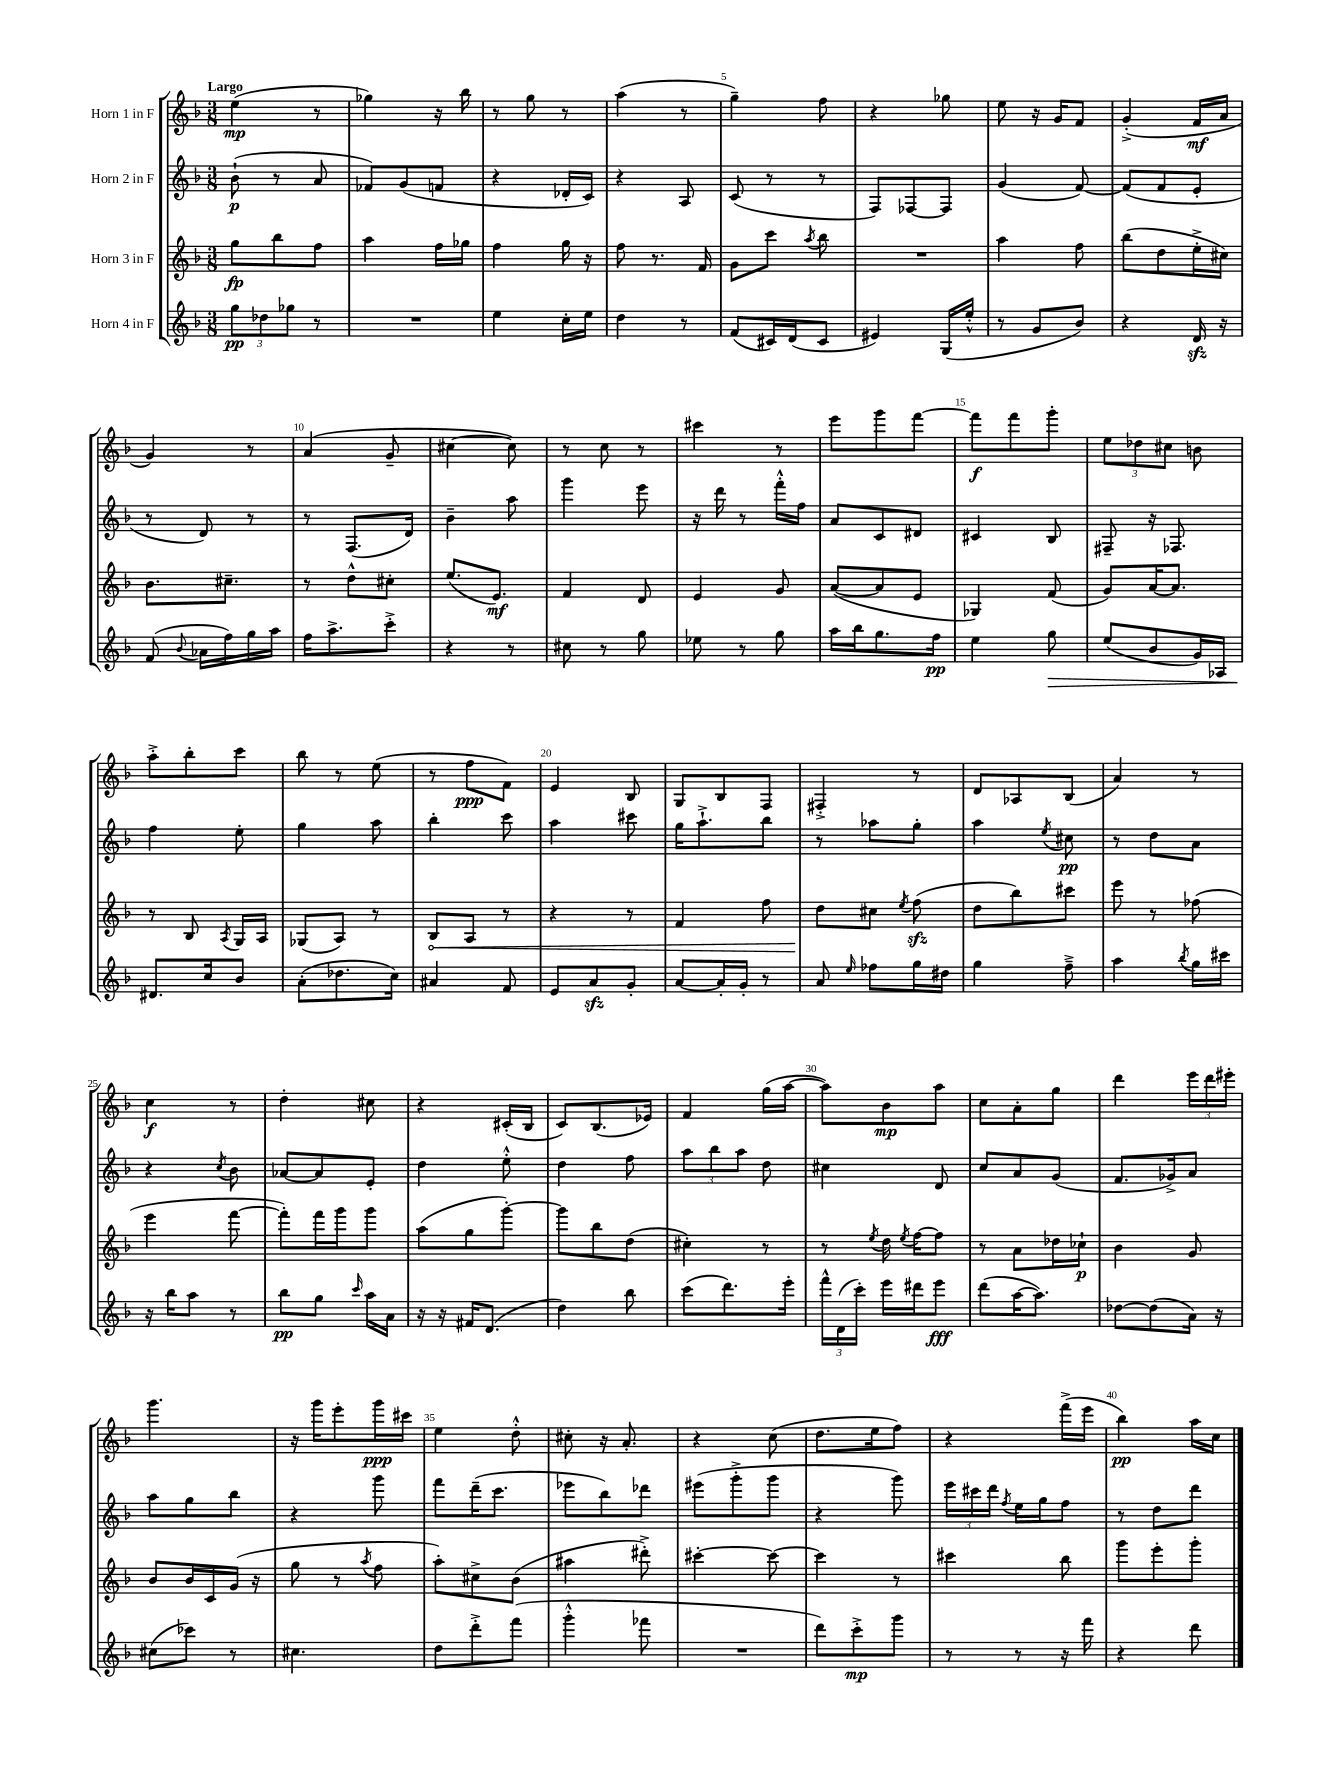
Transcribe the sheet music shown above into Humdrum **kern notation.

**kern	**dynam	**kern	**dynam	**kern	**dynam	**kern	**dynam
*part4	*part4	*part3	*part3	*part2	*part2	*part1	*part1
*staff4	*staff4	*staff3	*staff3	*staff2	*staff2	*staff1	*staff1
*I"Horn 4 in F	*	*I"Horn 3 in F	*	*I"Horn 2 in F	*	*I"Horn 1 in F	*
*clefG2	*	*clefG2	*	*clefG2	*	*clefG2	*
*k[b-]	*	*k[b-]	*	*k[b-]	*	*k[b-]	*
*M3/8	*	*M3/8	*	*M3/8	*	*M3/8	*
=1	=1	=1	=1	=1	=1	=1	=1
!	!	!	!	!	!	!LO:TX:a:B:t=Largo	!
12gg\L	pp	8gg\L	fp	(8b-`\	p	(4ee\	mp
12dd-X\	.	.	.	.	.	.	.
.	.	8bb-\	.	8r	.	.	.
12gg-X\J	.	.	.	.	.	.	.
8r	.	8ff\J	.	8a/	.	8r	.
=2	=2	=2	=2	=2	=2	=2	=2
4.r	.	4aa\	.	8f-X/L)	.	4gg-X\)	.
.	.	.	.	(8g/	.	.	.
.	.	16ff\LL	.	8fn/J	.	16r	.
.	.	16gg-X\JJ	.	.	.	16bb-\	.
=3	=3	=3	=3	=3	=3	=3	=3
4ee\	.	4ff\	.	4r	.	8r	.
.	.	.	.	.	.	8gg\	.
16cc'\LL	.	16gg\	.	16d-X'/LL	.	8r	.
16ee\JJ	.	16r	.	16c/JJ)	.	.	.
=4	=4	=4	=4	=4	=4	=4	=4
4dd\	.	8ff\	.	4r	.	(4aa\	.
.	.	8.r	.	.	.	.	.
8r	.	.	.	8A/	.	8r	.
.	.	16f/	.	.	.	.	.
=5	=5	=5	=5	=5	=5	=5	=5
(8f/L	.	8g\L	.	(8c/	.	4gg~\)	.
16c#X/L)	.	8ccc\J	.	8r	.	.	.
(16d/J	.	.	.	.	.	.	.
.	.	8qaa/	.	.	.	.	.
8c#/J	.	8bb-\	.	8r	.	8ff\	.
=6	=6	=6	=6	=6	=6	=6	=6
4e#X/)	.	4.r	.	8F/L)	.	4r	.
.	.	.	.	[8F-X/	.	.	.
(16G/LL	.	.	.	8F-/J]	.	8gg-X\	.
16ee'^^/JJ	.	.	.	.	.	.	.
=7	=7	=7	=7	=7	=7	=7	=7
8r	.	4aa\	.	(4g/	.	8ee\	.
8g/L	.	.	.	.	.	16r	.
.	.	.	.	.	.	16g/KL	.
8b-/J)	.	8ff\	.	[8f/)	.	8f/J	.
=8	=8	=8	=8	=8	=8	=8	=8
4r	.	(8bb-\L	.	(8f/L]	.	(4g'^/	.
.	.	8dd\	.	8f/	.	.	.
16dzz/	.	16ee'^\L	.	8e'/J	.	16f/LL	mf
16r	.	16cc#X\JJ)	.	.	.	16a/JJ	.
!!LO:LB:g=z
=9	=9	=9	=9	=9	=9	=9	=9
(8f/	.	8.b-\L	.	8r	.	4g/)	.
8qqb-/	.	.	.	.	.	.	.
16a-X\LL	.	.	.	8d/)	.	.	.
16ff\)	.	8.cc#X~\J	.	.	.	.	.
16gg\	.	.	.	8r	.	8r	.
16aa\JJ	.	.	.	.	.	.	.
=10	=10	=10	=10	=10	=10	=10	=10
16ff\KL	.	8r	.	8r	.	(4a/	.
8.aa^\	.	.	.	.	.	.	.
.	.	8dd^^\L	.	(8.F/L	.	.	.
8ccc'^\J	.	8cc#X'\J	.	.	.	8g~/	.
.	.	.	.	16d/Jk)	.	.	.
=11	=11	=11	=11	=11	=11	=11	=11
4r	.	(8.ee/L	.	4b-~\	.	[4cc#X\	.
.	.	8.e/J)	mf	.	.	.	.
8r	.	.	.	8aa\	.	8cc#\])	.
=12	=12	=12	=12	=12	=12	=12	=12
8cc#X\	.	4f/	.	4ggg\	.	8r	.
8r	.	.	.	.	.	8cc\	.
8gg\	.	8d/	.	8eee\	.	8r	.
=13	=13	=13	=13	=13	=13	=13	=13
8ee-X\	.	4e/	.	16r	.	4ccc#X\	.
.	.	.	.	16ddd\	.	.	.
8r	.	.	.	8r	.	.	.
8gg\	.	8g/	.	16fff'^^\LL	.	8r	.
.	.	.	.	16ff\JJ	.	.	.
=14	=14	=14	=14	=14	=14	=14	=14
16aa\LL	.	([8a/L	.	8a/L	.	8eee\L	.
16bb-\J	.	.	.	.	.	.	.
8.gg\	.	8a/]	.	8c/	.	8ggg\	.
.	.	8e/J	.	8d#X/J	.	[8fff\J	.
16ff\Jk	pp	.	.	.	.	.	.
=15	=15	=15	=15	=15	=15	=15	=15
4ee\	.	4G-X/)	.	4c#X/	.	8fff\L]	f
.	.	.	.	.	.	8fff\	.
!	!LO:HP:b	!	!	!	!	!	!
8gg\	>	(8f/	.	8B-/	.	8ggg'\J	.
=16	=16	=16	=16	=16	=16	=16	=16
(8ee/L	.	8g/L)	.	8F#X~/	.	12ee\L	.
.	.	.	.	.	.	12dd-X\	.
8b-/	.	[16a/K	.	16r	.	.	.
.	.	.	.	.	.	12cc#X\J	.
.	.	8.a/J]	.	8.F-X/	.	.	.
16g/L)	.	.	.	.	.	8bn\	.
16A-X/JJ	.	.	.	.	.	.	.
!!LO:LB:g=z
=17	=17	=17	=17	=17	=17	=17	=17
8.d#X/L	.	8r	.	4ff\	.	8aa'^\L	.
.	.	8B-/	.	.	.	8bb-'\	.
16cc/k	]	.	.	.	.	.	.
.	.	8qA/	.	.	.	.	.
8b-/J	.	16G/LL	.	8ee'\	.	8ccc\J	.
.	.	16A/JJ	.	.	.	.	.
=18	=18	=18	=18	=18	=18	=18	=18
(8a'\L	.	(8G-X/L	.	4gg\	.	8bb-\	.
8.dd-X\	.	8A/J)	.	.	.	8r	.
.	.	8r	.	8aa\	.	(8ee\	.
16cc\Jk)	.	.	.	.	.	.	.
=19	=19	=19	=19	=19	=19	=19	=19
!	!	!	!LO:HP:b	!	!	!	!
4a#X/	.	8B-/L	<	4bb-'\	.	8r	.
.	.	8A/J	.	.	.	8ff\L	ppp
8f/	.	8r	.	8ccc\	.	8f\J)	.
=20	=20	=20	=20	=20	=20	=20	=20
8e/L	.	4r	.	4aa\	.	4e/	.
8azz/	.	.	.	.	.	.	.
8g'/J	.	8r	.	8ccc#X\	.	8B-/	.
=21	=21	=21	=21	=21	=21	=21	=21
[8a/L	.	4f/	.	16gg\KL	.	8G/L	.
.	.	.	.	8.aa`^\	.	.	.
16a'/L]	.	.	.	.	.	8B-/	.
16g'/JJ	.	.	.	.	.	.	.
8r	.	8ff\	.	8bb-\J	.	8F/J	.
=22	=22	=22	=22	=22	=22	=22	=22
8a/	.	8dd\L	.	8r	.	4F#X'^/	.
16qqee/	.	.	.	.	.	.	.
8ff-X\L	.	8cc#X\J	[	8aa-X\L	.	.	.
.	.	8qee/	.	.	.	.	.
16gg\L	.	(8ffzz\	.	8gg'\J	.	8r	.
16dd#X\JJ	.	.	.	.	.	.	.
=23	=23	=23	=23	=23	=23	=23	=23
4gg\	.	8dd\L	.	4aa\	.	8d/L	.
.	.	8bb-\)	.	.	.	8A-X/	.
.	.	.	.	8qee/	.	.	.
8ff~^\	.	8ccc#X\J	.	8cc#X\	pp	(8B-/J	.
=24	=24	=24	=24	=24	=24	=24	=24
4aa\	.	8eee\	.	8r	.	4a/)	.
.	.	8r	.	8dd\L	.	.	.
8qbb-/	.	.	.	.	.	.	.
16gg\LL	.	(8ff-X\	.	8a\J	.	8r	.
16ccc#X\JJ	.	.	.	.	.	.	.
!!LO:LB:g=z
=25	=25	=25	=25	=25	=25	=25	=25
16r	.	4eee\	.	4r	.	4cc\	f
16bb-\KL	.	.	.	.	.	.	.
8aa\J	.	.	.	.	.	.	.
.	.	.	.	8qcc/	.	.	.
8r	.	[8fff\	.	8b-\	.	8r	.
=26	=26	=26	=26	=26	=26	=26	=26
8bb-\L	pp	8fff'\L])	.	[8a-X/L	.	4dd'\	.
8gg\J	.	16fff\L	.	8a-/]	.	.	.
.	.	16ggg\J	.	.	.	.	.
16qqccc/	.	.	.	.	.	.	.
16aa\LL	.	8ggg\J	.	8e'/J	.	8cc#X\	.
16a\JJ	.	.	.	.	.	.	.
=27	=27	=27	=27	=27	=27	=27	=27
16r	.	(8aa\L	.	4dd\	.	4r	.
16r	.	.	.	.	.	.	.
16f#X/KL	.	8gg\	.	.	.	.	.
(8.d/J	.	.	.	.	.	.	.
.	.	[8ggg'\J)	.	8ee'^^\	.	(16c#X'/LL	.
.	.	.	.	.	.	16B-/JJ	.
=28	=28	=28	=28	=28	=28	=28	=28
4dd\)	.	8ggg\L]	.	4dd\	.	8c/L)	.
.	.	8bb-\	.	.	.	(8.B-/	.
8bb-\	.	(8dd\J	.	8ff\	.	.	.
.	.	.	.	.	.	16e-X/Jk)	.
=29	=29	=29	=29	=29	=29	=29	=29
(8ccc\L	.	4cc#X'\)	.	12aa\L	.	4f/	.
.	.	.	.	12bb-\	.	.	.
8.ddd\)	.	.	.	.	.	.	.
.	.	.	.	12aa\J	.	.	.
.	.	8r	.	8dd\	.	(16gg\LL	.
16eee'\Jk	.	.	.	.	.	[16aa\JJ	.
=30	=30	=30	=30	=30	=30	=30	=30
24fff^^\LL	.	8r	.	4cc#X\	.	8aa\L])	.
(24d\	.	.	.	.	.	.	.
24ccc'\JJ)	.	.	.	.	.	.	.
.	.	8qee/	.	.	.	.	.
16eee\LL	.	16dd\	.	.	.	8b-\	mp
.	.	8qee/	.	.	.	.	.
16ddd#X\J	.	[16ff\KL	.	.	.	.	.
8eee\J	fff	8ff\J]	.	8d/	.	8aa\J	.
=31	=31	=31	=31	=31	=31	=31	=31
(8ddd\L	.	8r	.	8cc/L	.	8cc\L	.
[16aa\K	.	8a\L	.	8a/	.	8a'\	.
8.aa\J])	.	.	.	.	.	.	.
.	.	16dd-X\L	.	(8g/J	.	8gg\J	.
.	.	16cc-X`\JJ	p	.	.	.	.
=32	=32	=32	=32	=32	=32	=32	=32
[8dd-X\L	.	4b-\	.	8.f/L	.	4ddd\	.
(8dd-\]	.	.	.	.	.	.	.
.	.	.	.	16g-X^/k)	.	.	.
16a\Jk)	.	8g/	.	8a/J	.	24eee\LL	.
.	.	.	.	.	.	24ddd\	.
16r	.	.	.	.	.	.	.
.	.	.	.	.	.	24eee#X'\JJ	.
!!LO:LB:g=z
=33	=33	=33	=33	=33	=33	=33	=33
(8cc#X\L	.	8b-/L	.	8aa\L	.	4.ggg\	.
8ccc-X\J)	.	16b-/L	.	8gg\	.	.	.
.	.	16c/	.	.	.	.	.
8r	.	(16g/JJ	.	8bb-\J	.	.	.
.	.	16r	.	.	.	.	.
=34	=34	=34	=34	=34	=34	=34	=34
4.cc#X\	.	8gg\	.	4r	.	16r	.
.	.	.	.	.	.	16ggg\KL	.
.	.	8r	.	.	.	8eee'\	.
.	.	8qaa/	.	.	.	.	.
.	.	8ff\	.	8ggg\	.	16ggg\L	ppp
.	.	.	.	.	.	16ccc#X\JJ	.
=35	=35	=35	=35	=35	=35	=35	=35
8dd\L	.	8aa'\L)	.	8fff\L	.	4ee\	.
8ddd'^\	.	8cc#X^\	.	(16ddd~\K	.	.	.
.	.	.	.	8.ccc\J	.	.	.
(8fff\J	.	(8b-\J	.	.	.	8dd'^^\	.
=36	=36	=36	=36	=36	=36	=36	=36
4ggg'^^\	.	4aa#X\	.	8eee-X\L	.	8cc#X'\	.
.	.	.	.	8bb-\)	.	16r	.
.	.	.	.	.	.	8.a'/	.
8fff-X\	.	8ddd#X'^\)	.	8ddd-X\J	.	.	.
=37	=37	=37	=37	=37	=37	=37	=37
4.r	.	[4ccc#X'\	.	(8eee#X\L	.	4r	.
.	.	.	.	8ggg'^\	.	.	.
.	.	8ccc#\_	.	8ggg\J	.	(8cc\	.
=38	=38	=38	=38	=38	=38	=38	=38
8ddd\L)	.	4ccc#\]	.	4r	.	8.dd\L	.
8ccc'^\	mp	.	.	.	.	.	.
.	.	.	.	.	.	16ee\k	.
8ggg\J	.	8r	.	8ggg\)	.	8ff\J)	.
=39	=39	=39	=39	=39	=39	=39	=39
8r	.	4ccc#X\	.	24eee\LL	.	4r	.
.	.	.	.	24ccc#X\	.	.	.
.	.	.	.	24ddd\JJ	.	.	.
.	.	.	.	8qff/	.	.	.
8r	.	.	.	16ee\LL	.	.	.
.	.	.	.	16gg\J	.	.	.
16r	.	8bb-\	.	8ff\J	.	(16fff^\LL	.
16fff\	.	.	.	.	.	16eee\JJ	.
=40	=40	=40	=40	=40	=40	=40	=40
4r	.	8ggg\L	.	8r	.	4bb-\)	pp
.	.	8eee'\	.	8dd\L	.	.	.
8ddd\	.	8ggg'\J	.	8ddd\J	.	16aa\LL	.
.	.	.	.	.	.	16cc\JJ	.
==	==	==	==	==	==	==	==
*-	*-	*-	*-	*-	*-	*-	*-
